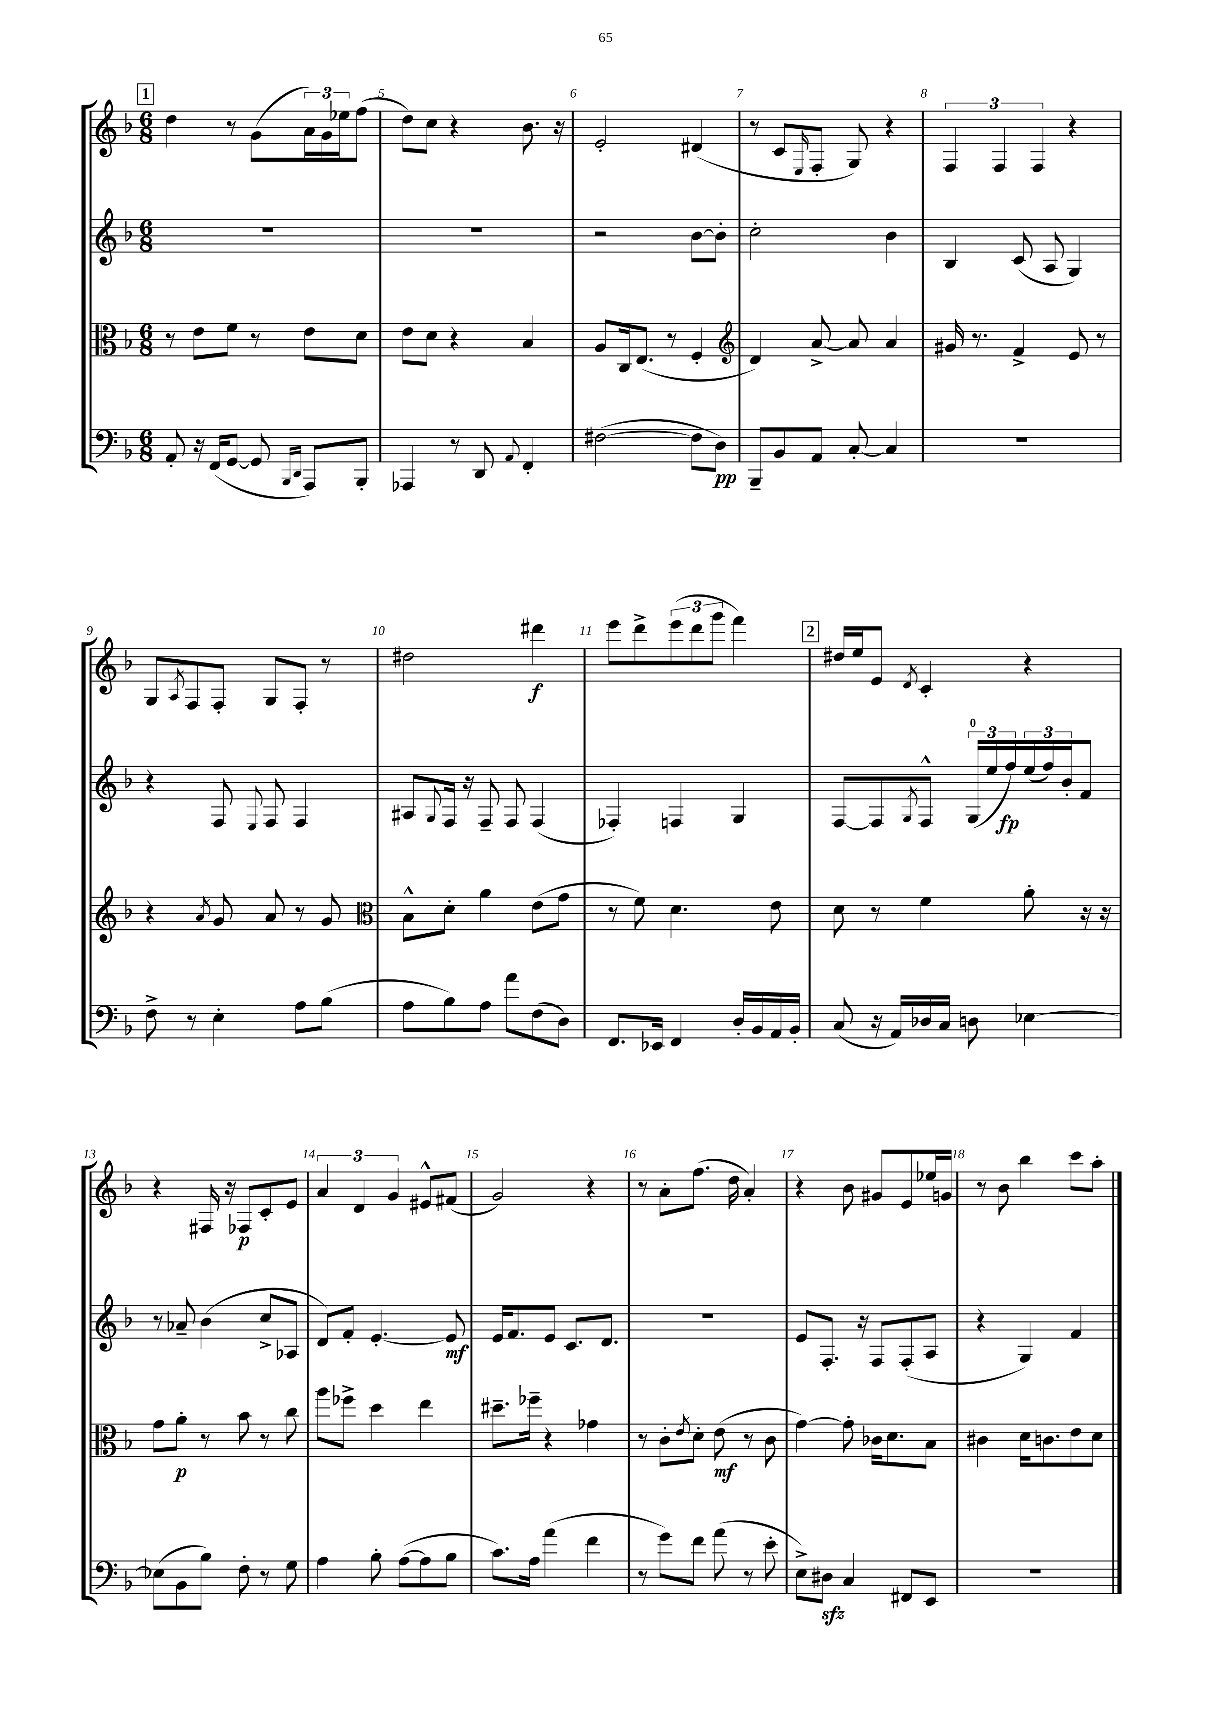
<<
\new StaffGroup <<
\new Staff = "s0" {
    \clef treble \key f \major \numericTimeSignature \time 6/8
    \mark \markup { \box "1" } d''4 r8 g'8( \tuplet 3/2 { a'16) g'16 ees''16 } f''8( |
    d''8) c''8 r4 bes'8. r16 |
    e'2-. dis'4( |
    r8 c'8 \grace { e16 } f8-. g8) r4 |
    \tuplet 3/2 { f4 f4 f4 } r4 |
    g8 \acciaccatura { a8 } f8 f8-. g8 f8-. r8 |
    dis''2 dis'''4\f |
    e'''8 d'''8-> \tuplet 3/2 { e'''8( d'''8 g'''8 } f'''4) |
    \mark \markup { \box "2" } dis''16 e''16 e'8 \acciaccatura { d'8 } c'4-. r4 |
    r4 fis16 r16 fes8\p c'8-. e'8 |
    \tuplet 3/2 { a'4 d'4 g'4 } eis'8-^ fis'8( |
    g'2) r4 |
    r8 a'8-. f''8.( d''16 a'4-.) |
    r4 bes'8 gis'8 e'8 ees''16 g'16 |
    r8 bes'8 bes''4 c'''8 a''8-. \bar "|." |
}
\new Staff = "s1" {
    \clef treble \key f \major \numericTimeSignature \time 6/8
    \mark \markup { \box "1" } R2. |
    R2. |
    r2 bes'8~ bes'8-. |
    c''2-. bes'4 |
    bes4 c'8( a8 g4) |
    r4 f8 \appoggiatura { e8 } f8 f4 |
    ais8 \appoggiatura { g8 } f16 r16 f8-- f8 f4( |
    fes4-.) f4 g4 |
    \mark \markup { \box "2" } f8~ f8 \acciaccatura { g8 } f8-^ \tuplet 3/2 { g16-0( e''16 f''16\fp) } \tuplet 3/2 { e''16( f''16) bes'16-. } f'8 |
    r8 aes'8-- bes'4( c''8-> aes8 |
    d'8) f'8-. e'4.~-. e'8\mf |
    e'16 f'8. e'8 c'8. d'8. |
    R2. |
    e'8 f8.-. r16 f8 f8-.( a8 |
    r4 g4) f'4 \bar "|." |
}
\new Staff = "s2" {
    \clef alto \key f \major \numericTimeSignature \time 6/8
    \mark \markup { \box "1" } r8 e'8 f'8 r8 e'8 d'8 |
    e'8 d'8 r4 bes4 |
    a8 c16 e8.( r8 f4-. |
    \clef treble d'4) a'8~-> a'8 a'4 |
    gis'16 r8. f'4-> e'8 r8 |
    r4 \acciaccatura { a'8 } g'8 a'8 r8 g'8 |
    \clef alto bes8-^ d'8-. a'4 e'8( g'8 |
    r8 f'8) d'4. e'8 |
    \mark \markup { \box "2" } d'8 r8 f'4 a'8-. r16 r16 |
    g'8 a'8-.\p r8 bes'8 r8 c''8 |
    a''8 fes''8-> d''4 e''4 |
    dis''8.-- fes''16-- r4 ges'4 |
    r8 c'8-. \acciaccatura { e'8 } d'8-. e'8\mf( r8 c'8 |
    g'4~) g'8-. ces'16 d'8. bes8 |
    cis'4 d'16 c'8. e'8 d'8 \bar "|." |
}
\new Staff = "s3" {
    \clef bass \key f \major \numericTimeSignature \time 6/8
    \mark \markup { \box "1" } a,8-. r16 f,16( g,8~ g,8 \grace { bes,,16 d,16 } a,,8) bes,,8-. |
    aes,,4 r8 d,8 \appoggiatura { a,8 } f,4-. |
    fis2~( fis8 d8\pp) |
    bes,,8-- bes,8 a,8 c8~-. c4 |
    R2. |
    f8-> r8 e4-. a8 bes8( |
    a8 bes8) a8 a'8 f8( d8) |
    f,8. ees,16 f,4 d16-. bes,16 a,16 bes,16-. |
    \mark \markup { \box "2" } c8( r16 a,16) des16 c16 d8 ees4~ |
    ees8( bes,8 bes8) f8-. r8 g8 |
    a4 bes8-. a8~( a8 bes8 |
    c'8.) a16 a'4( f'4 |
    r8 g'8) f'8 a'8( r8 e'8-. |
    e8->) dis8\sfz c4 fis,8 e,8 |
    R2. \bar "|." |
}
>>
>>
\layout { \context { \Score currentBarNumber = #4 \override BarNumber.break-visibility = ##(#f #t #t) barNumberVisibility = #all-bar-numbers-visible } }
